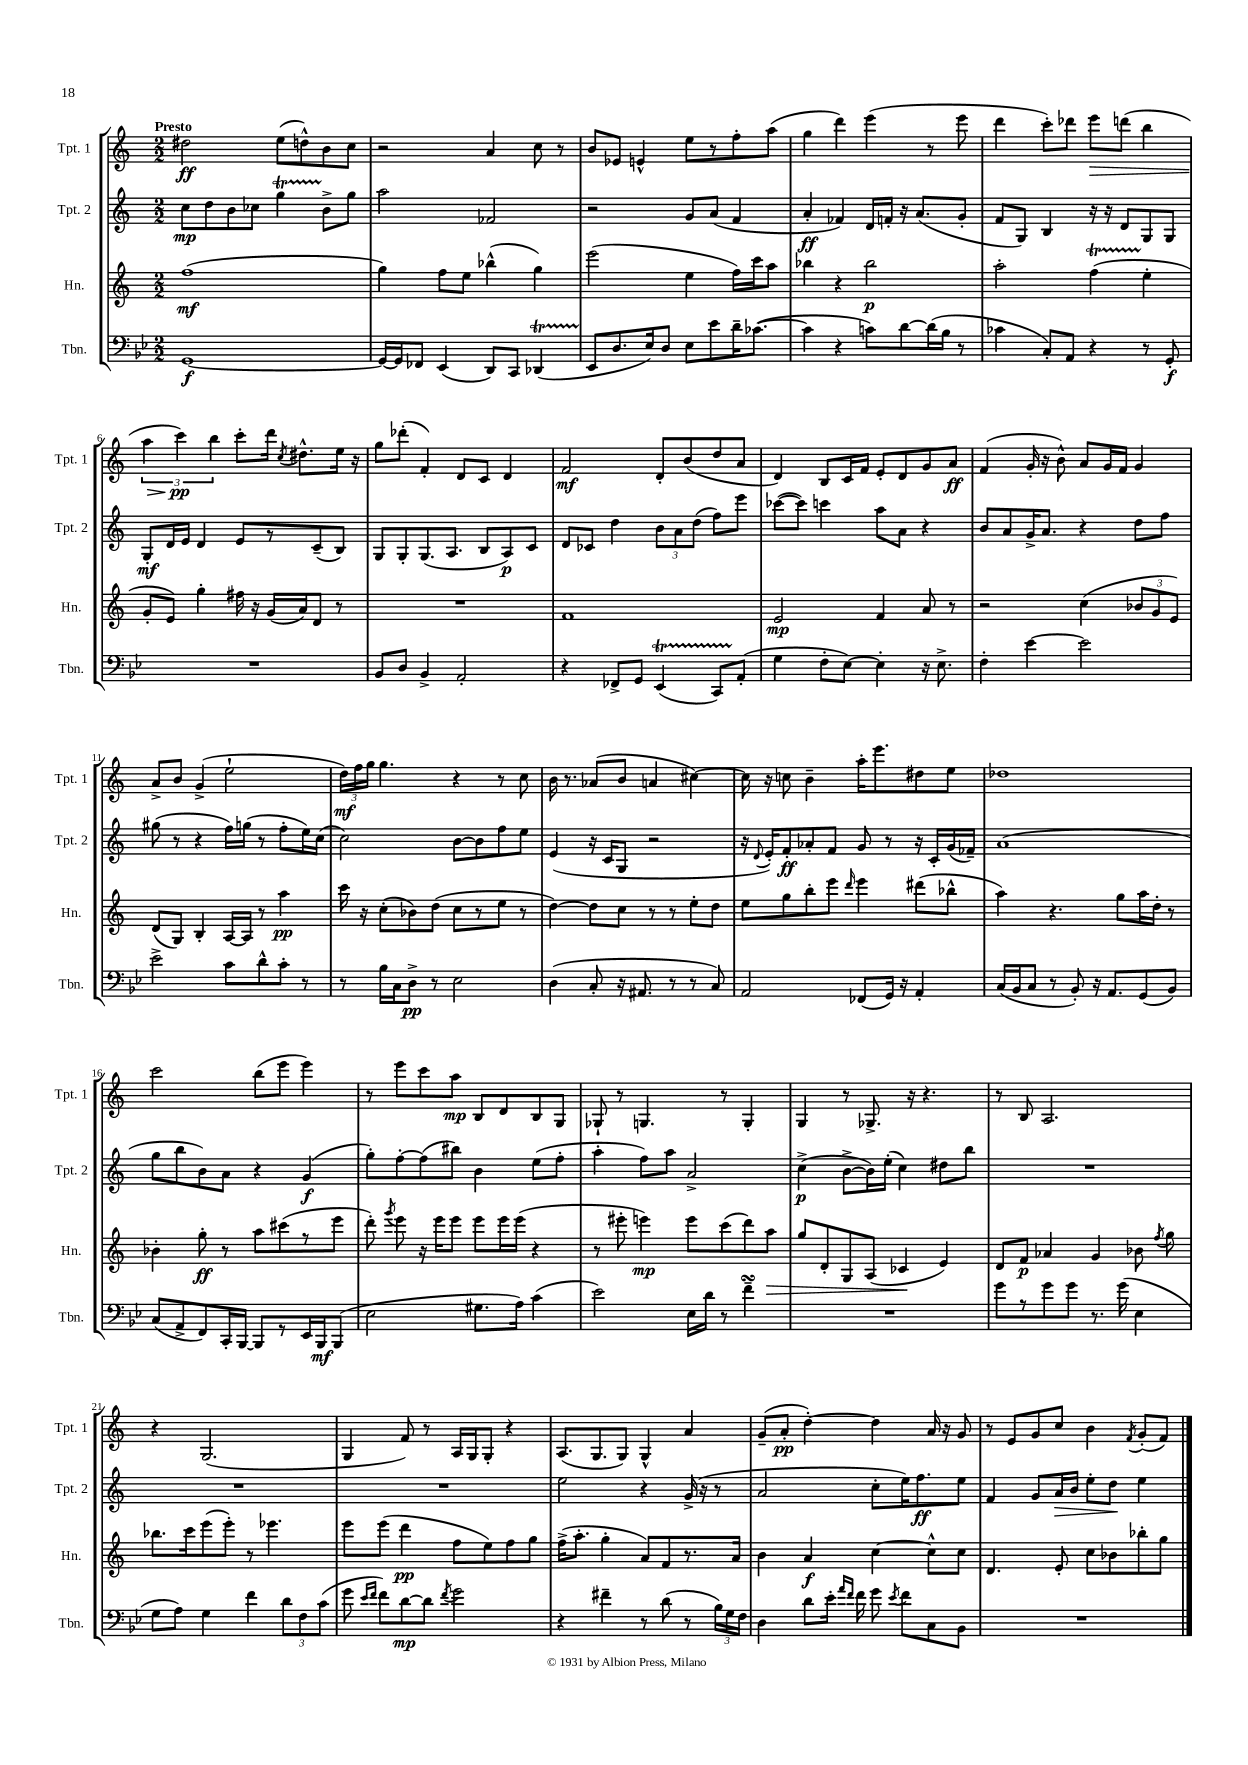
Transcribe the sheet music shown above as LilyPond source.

<<
\new StaffGroup <<
\new Staff = "s0" \with { instrumentName = "Tpt. 1" shortInstrumentName = "Tpt. 1" } {
    \clef treble \key c \major \numericTimeSignature \time 2/2 \tempo "Presto"
    \autoBeamOff dis''2\ff e''8[( d''8-^) b'8 c''8] |
    r2 a'4 c''8 r8 |
    b'8[ ees'8] e'4-^ e''8[ r8 f''8-. a''8]( |
    g''4 d'''4) e'''4( r8 e'''8 |
    d'''4 c'''8[-.) des'''8] e'''8[\> d'''8]( b''4 |
    \tuplet 3/2 { a''4 c'''4\pp\!) b''4 } c'''8[-. d'''16] \acciaccatura { c''8 } dis''8.[-^ e''16] r16 |
    g''8[ des'''8]-.( f'4-.) d'8[ c'8] d'4 |
    f'2\mf d'8[-. b'8( d''8 a'8] |
    d'4) b8[ c'16 f'16] e'8[-. d'8 g'8 a'8]\ff |
    f'4( g'16-. r16 b'8-^) a'8[ g'16 f'16] g'4 |
    a'8[-> b'8] g'4->( e''2-! |
    \tuplet 3/2 { d''16[\mf) f''16 g''16] } g''4. r4 r8 c''8 |
    b'16 r8. aes'8[( b'8] a'4 cis''4~) |
    cis''16 r16 c''8 b'4-- a''16[-. e'''8. dis''8 e''8] |
    des''1 |
    c'''2 b''8[( e'''8] e'''4) |
    r8 e'''8[ c'''8 a''8]\mp b8[ d'8 b8 g8] |
    ges8-! r8 g4. r8 g4-. |
    g4 r8 ges8.-> r16 r4. |
    r8 b8 a2. |
    r4 g2.( |
    g4 f'8) r8 a16[ g16 g8]-. r4 |
    a8.[( g8. g8]) g4-^ a'4 |
    g'8[--( a'8]-.\pp d''4~-.) d''4 a'16 r16 g'8 |
    r8 e'8[ g'8 c''8] b'4 \acciaccatura { f'8 } g'8[-.( f'8]) \bar "|." |
}
\new Staff = "s1" \with { instrumentName = "Tpt. 2" shortInstrumentName = "Tpt. 2" } {
    \clef treble \key c \major \numericTimeSignature \time 2/2
    \autoBeamOff c''8[\mp d''8 b'8 ces''8] g''4\startTrillSpan b'8[->\stopTrillSpan g''8] |
    a''2 fes'2 |
    r2 g'8[ a'8]( f'4 |
    a'4-.\ff fes'4) d'16[ f'16]-. r16 a'8.[( g'8]-. |
    f'8[ g8]) b4 r16 r16 d'8[ g8 g8] |
    g8[-.\mf d'16 e'16] d'4 e'8[ r8 c'8--( b8]) |
    g8[ g8-. g8.( a8.] b8[ a8\p) c'8] |
    d'8[ ces'8] d''4 \tuplet 3/2 { b'8[ a'8 d''8]( } f''8[) e'''8] |
    ces'''8[~( ces'''8]) c'''4 a''8[ a'8] r4 |
    b'8[ a'8 g'16-> a'8.] r4 d''8[ f''8] |
    gis''8( r8 r4 f''16[) g''16]( r8 f''8[-. e''16) c''16]( |
    c''2) b'8[~ b'8 f''8 e''8] |
    e'4( r16 c'16[ g8] r2 |
    r16 \appoggiatura { d'8 } e'16[-.) f'8-.\ff aes'8-. f'8] g'8 r8 r16 c'16[-. g'16( fes'16]--) |
    a'1( |
    g''8[ b''8 b'8) a'8] r4 g'4\f( |
    g''8[-.) f''8~-. f''8( bis''8]) b'4 e''8[( f''8]-. |
    a''4-. f''8[) a''8] a'2-> |
    c''4->\p( b'8[~-> b'16) e''16]-.( c''4) dis''8[ b''8] |
    R1 |
    R1 |
    R1 |
    e''2 r4 g'16->( r16 r8 |
    a'2 c''8[-. e''16) f''8.\ff e''8] |
    f'4 g'8[ a'16\> b'16] e''8[-. d''8]\! e''4 \bar "|." |
}
\new Staff = "s2" \with { instrumentName = "Hn." shortInstrumentName = "Hn." } {
    \clef treble \key c \major \numericTimeSignature \time 2/2
    \autoBeamOff f''1\mf( |
    g''4) f''8[ e''8] bes''4-^( g''4) |
    e'''2( e''4 f''16[) c'''16 a''8] |
    bes''4 r4 bes''2\p |
    a''2-. f''4\startTrillSpan( e''4-.\stopTrillSpan |
    g'8[-. e'8]) g''4-. fis''16 r16 g'16[( a'16) d'8] r8 |
    R1 |
    f'1 |
    e'2\mp f'4 a'8 r8 |
    r2 c''4( \tuplet 3/2 { bes'8[ g'8 e'8]) } |
    d'8[( g8]) b4-. a16[~ a16] r8 a''4\pp |
    c'''16 r16 c''8[-.( bes'8) d''8]( c''8[ r8 e''8] r8 |
    d''4~) d''8[ c''8] r8 r8 e''8[-. d''8] |
    e''8[ g''8 b''8-. e'''8] \grace { d'''16 } e'''4 dis'''8[( bes''8]-^ |
    a''4) r4. g''8[ a''16 d''16]-. r8 |
    bes'4-. g''8-.\ff r8 a''8[ cis'''8( r8 e'''8] |
    d'''8-.) \acciaccatura { g'''8 } e'''8 r16 e'''16[ e'''8] e'''8[ e'''16 e'''16]( r4 |
    r8 eis'''8-. e'''4\mp) e'''8[ c'''8( d'''8) a''8]\> |
    g''8[ d'8-. g8 a8]( ces'4\! e'4) |
    d'8[ f'8]\p aes'4 g'4 bes'8 \acciaccatura { f''8 } g''8 |
    bes''8.[ c'''16 e'''8( e'''8]-.) r8 ees'''4. |
    e'''8[ e'''8]( d'''4\pp f''8[ e''8) f''8 g''8] |
    f''16[->( a''8.]-. g''4-. a'8[) f'8 r8. a'16] |
    b'4 a'4\f c''4~ c''8[-^ c''8] |
    d'4. e'8-. c''8[ bes'8 bes''8-. g''8] \bar "|." |
}
\new Staff = "s3" \with { instrumentName = "Tbn." shortInstrumentName = "Tbn." } {
    \clef bass \key bes \major \numericTimeSignature \time 2/2
    \autoBeamOff g,1~\f |
    g,16[~ g,16 fes,8] ees,4( d,8[) c,8] des,4\startTrillSpan( |
    ees,8[\stopTrillSpan d8. ees16) d8] ees8[ ees'8 d'16-- ces'8.]~( |
    ces'4 r4 c'8[) d'8~ d'16( bes16] r8 |
    ces'4 c8[-.) a,8] r4 r8 g,8-.\f |
    R1 |
    bes,8[ d8] bes,4-> a,2-. |
    r4 fes,8[-> g,8] ees,4\startTrillSpan( c,8[) a,8]-.\stopTrillSpan( |
    g4 f8[-. ees8]~) ees4-. r16 ees8.-> |
    f4-. ees'4~ ees'2 |
    ees'2-> c'8[ d'8-^ c'8]-. r8 |
    r8 bes16[ c16 d8]->\pp r8 ees2 |
    d4( c8-. r16 ais,8. r8 r8 c8) |
    a,2 fes,8[( g,16]) r16 a,4-. |
    c16[( bes,16 c8] r8 bes,8-.) r16 a,8.[ g,8( bes,8]) |
    c8[( a,8-> f,8) c,16-. bes,,16]~ bes,,8[ r8 ees,16 bes,,16\mf bes,,8]( |
    ees2 gis8.[ a16]) c'4( |
    ees'2) ees16[ d'16] r8 f'4--\turn |
    R1 |
    g'8[ r8 g'8 g'8] r8. g'16( ees4 |
    g8[ a8]) g4 f'4 \tuplet 3/2 { d'8[ f8 c'8]( } |
    g'8 \grace { ees'16[ f'16] } f'8[) d'8~\mp d'8] \acciaccatura { f'8 } g'2 |
    r4 fis'4-- r8 d'8( r8 \tuplet 3/2 { bes16[) g16 f16] } |
    d4 d'8[ ees'16]-. \grace { a'16[ f'16] } f'16 g'8 \acciaccatura { ees'8 } f'8[ c8 bes,8] |
    R1 \bar "|." |
}
>>
>>
